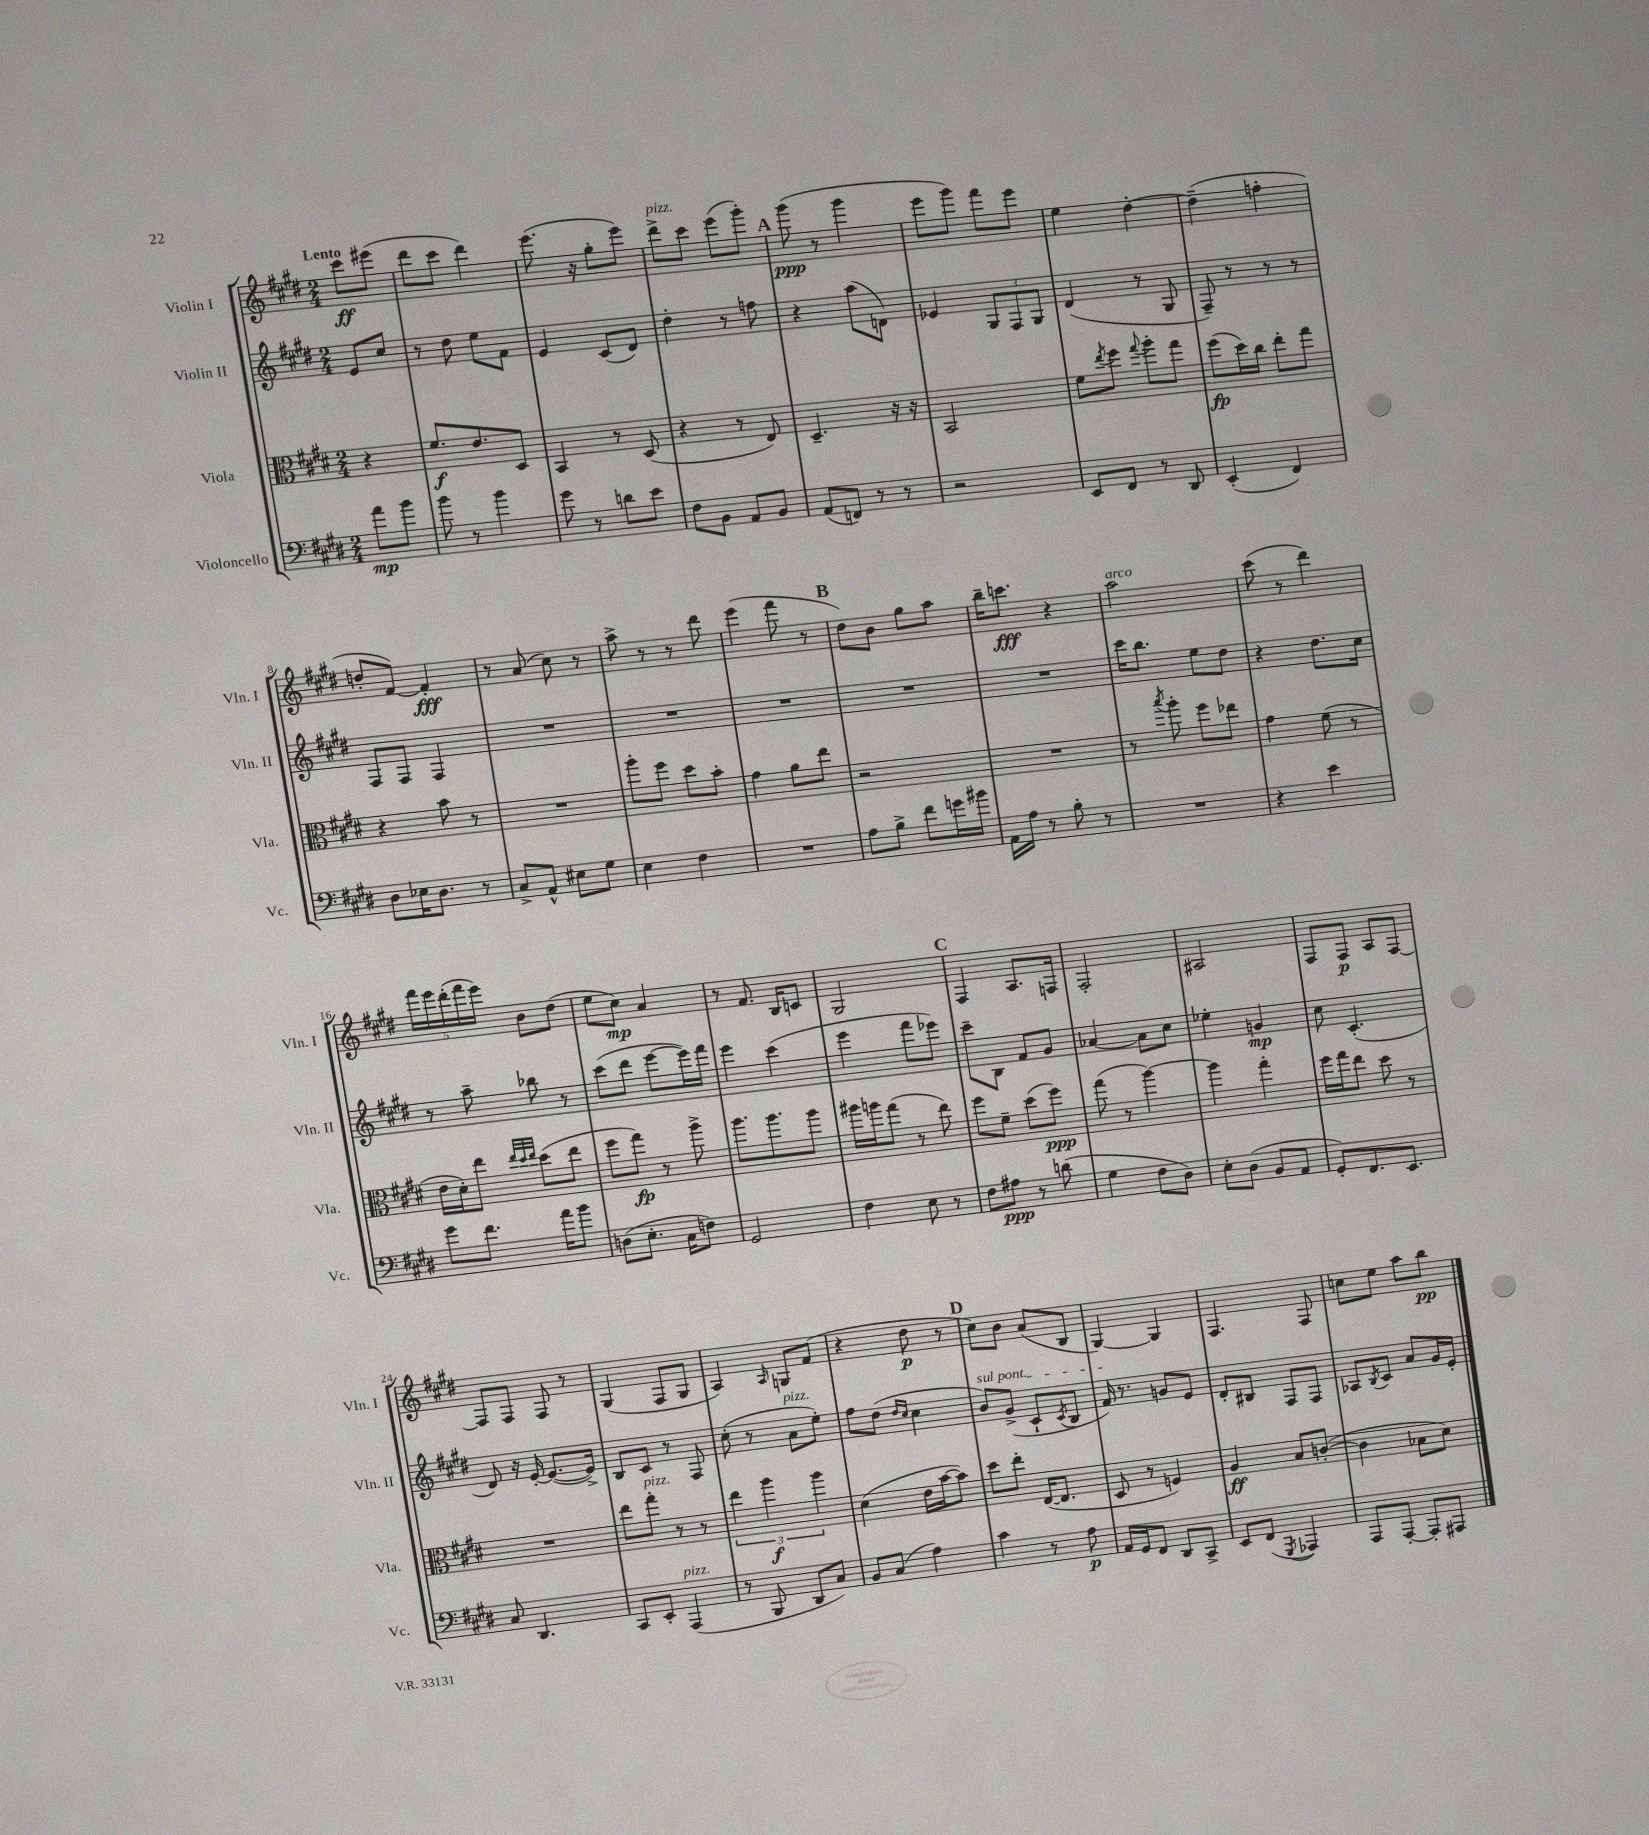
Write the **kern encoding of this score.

**kern	**kern	**kern	**kern
*staff4	*staff3	*staff2	*staff1
*clefF4	*clefC3	*clefG2	*clefG2
*k[f#c#g#d#]	*k[f#c#g#d#]	*k[f#c#g#d#]	*k[f#c#g#d#]
*M2/4	*M2/4	*M2/4	*M2/4
8a	4r	8e	8ccc#
8b	.	8cc#	(8eee#
=	=	=	=
8b	8.f#	8r	8ddd#
8r	.	8dd#	8ccc#
.	8.e	.	.
4b	.	8ee	4ddd#)
.	8D#	8f#	.
=	=	=	=
8g#	4BB	4e	(8.eee
8r	.	.	.
.	.	.	16r
8d	8r	(8c#	8gg#'
8e	(8D#	8d#)	8eee)
=	=	=	=
8F#	4r	4dd#'	8ddd#^
8BB	.	.	8ccc#
8AA	8r	8r	(8eee
8BB	8E)	8ff	8ggg#')
=	=	=	=
(8AA	4.D#~	4r	(8ggg#
8FF)	.	.	8r
8r	.	(8aa	4ggg#
8r	16r	8d)	.
.	16r	.	.
=	=	=	=
2r	2BB	4e-	8eee
.	.	.	8ggg#)
.	.	12G#	8fff#
.	.	12F#	.
.	.	.	8eee
.	.	12G#	.
=	=	=	=
8EE	8f#	(4d#	4ee
.	8qee	.	.
8FF#	8ff#	.	.
.	8qqgg#	.	.
8r	8aa'	8r	[4dd#'
8DD#	8gg#	8G#	.
=	=	=	=
(4EE'	(8ff#	8F#~)	(4dd#~]
.	16dd#)	8r	.
.	16cc#	.	.
4FF#)	8ee'	8r	4ff'
.	8gg#	8r	.
=	=	=	=
8D#	4r	8F#	8dd'
16E-	.	8F#	[8f#)
8.D#	.	.	.
.	8b	4F#	4f#']
8r	8r	.	.
=	=	=	=
8C#^	2r	2r	8r
8AA^^	.	.	(8a
8E#	.	.	8cc#)
8G#	.	.	8r
=	=	=	=
4E	8aa'	2r	8aa^
.	8ff#	.	8r
4F#	8dd#	.	8r
.	8b'	.	8ddd#
=	=	=	=
2r	4g#	2r	(4eee
.	8a	.	8fff#
.	8ee	.	8r
=	=	=	=
8A	2r	2r	8dd#)
8B^	.	.	8b
8f#	.	.	8gg#
16g	.	.	8aa
16b#	.	.	.
=	=	=	=
16AA	2r	2r	16bb~
16A	.	.	8.ccc
8r	.	.	.
8B'	.	.	4r
8r	.	.	.
=	=	=	=
2r	8r	16ccc#	2aa
.	.	8.bb	.
.	8qbb	.	.
.	8aa'	.	.
.	8ff#	8ee	.
.	8ee-	8dd#	.
=	=	=	=
4r	4g#	4r	(8ccc#
.	.	.	8r
4e	(8f#	8.dd#	4ddd#)
.	8r	.	.
.	.	16cc#	.
=	=	=	=
8g#	16e	8r	20fff#
.	.	.	20eee
.	16d#')	.	.
.	.	.	(20ddd#'
8.f#	8ee	8aa~	.
.	.	.	20fff#
.	.	.	20eee)
.	32qqee	.	.
.	32qqdd#	.	.
.	32qqee	.	.
.	(8dd#	8bb-	8b
16a	.	.	.
8b	8ee	8r	(8dd#
=	=	=	=
(8D	8ff#	(8ccc#	8ee
8.E'	8gg#)	8ddd#	8cc#)
.	8r	[8eee	4a
16C#	.	.	.
8F)	8aa^	16eee])	.
.	.	16fff#	.
=	=	=	=
2GG#	8.aa	4eee	8r
.	.	.	8.f#
.	8.aa	.	.
.	.	(4ccc#	.
.	.	.	16B
.	8aa	.	8c
=	=	=	=
4F#	16aa#	4eee	2G#
.	16aa	.	.
.	(8gg#	.	.
8E	8r	8fff#	.
8r	8ee)	8eee-)	.
=	=	=	=
8F#	8ff#	8ccc#~	4F#
8A#	8f#~	8B	.
8r	(8dd#	8f#	8.A
(8d	8ff#)	8g#	.
.	.	.	16F
=	=	=	=
4G#	(8gg#	[4a-	2F#'
.	8r	.	.
8F#	[4aa)	8a-]	.
8D#)	.	8cc#	.
=	=	=	=
8E'	4aa]	4ee-'	2A#
(8D#	.	.	.
8BB	4gg#'	4g	.
8AA	.	.	.
=	=	=	=
8GG#')	16ff#	8cc#	8F#
.	16gg#	.	.
8.FF#	8ee	(4.c#'	8F#
.	8dd#	.	8A
8.EE	.	.	.
.	8r	.	[8F#
=	=	=	=
8C#	2r	8d#)	8F#]
4.DD#	.	16r	8F#
.	.	[16e'	.
.	.	(8.e_	8F#
.	.	.	8r
.	.	16e^])	.
=	=	=	=
8CC#	8ee	8B	(4G#
8EE'	8gg#'	8c#	.
(4AAA	8r	8r	8F#
.	8r	8F#	8G#
=	=	=	=
8r	6ee	(8cc#'	4A)
8BBB	.	8r	.
.	6aa	.	.
.	.	.	16qqA
8DD#	.	8a	8G
.	6aa	.	.
8C#)	.	8ee')	(8f#
=	=	=	=
8BB	(4d#	8ff#	4r
(8C#	.	(8dd#	.
.	.	16qqdd#	.
.	.	16qqcc#	.
4A)	16e	4cc#	8dd#
.	[16b	.	.
.	8b])	.	8r
=	=	=	=
4c#	8dd#	8b)	8cc#)
.	8ee'	(8g#^	8b
8r	([16E	8c#`	(8a
.	8.E]	.	.
.	.	8qc#	.
8A	.	8B	8B
=	=	=	=
16AA	8D#	16f#)	[4G#)
16GG#	.	8.r	.
8FF#	8r	.	.
8DD#	4F)	8g	4G#]
8CC#^	.	8e	.
=	=	=	=
8EE	4A	8d#'	4.F#
(8FF#	.	8B#	.
8qGGG#	.	.	.
4AAA-)	8B	8F#	.
.	([8c'	8F#	8F#
=	=	=	=
8AAA	4c]	8A-	8cc
.	.	8qB	.
[8AAA'	.	8c#	8ee
8AAA']	8B-	8a	8aa
8AAA#	8d#)	16g#	8bb
.	.	16e'	.
==	==	==	==
*-	*-	*-	*-
